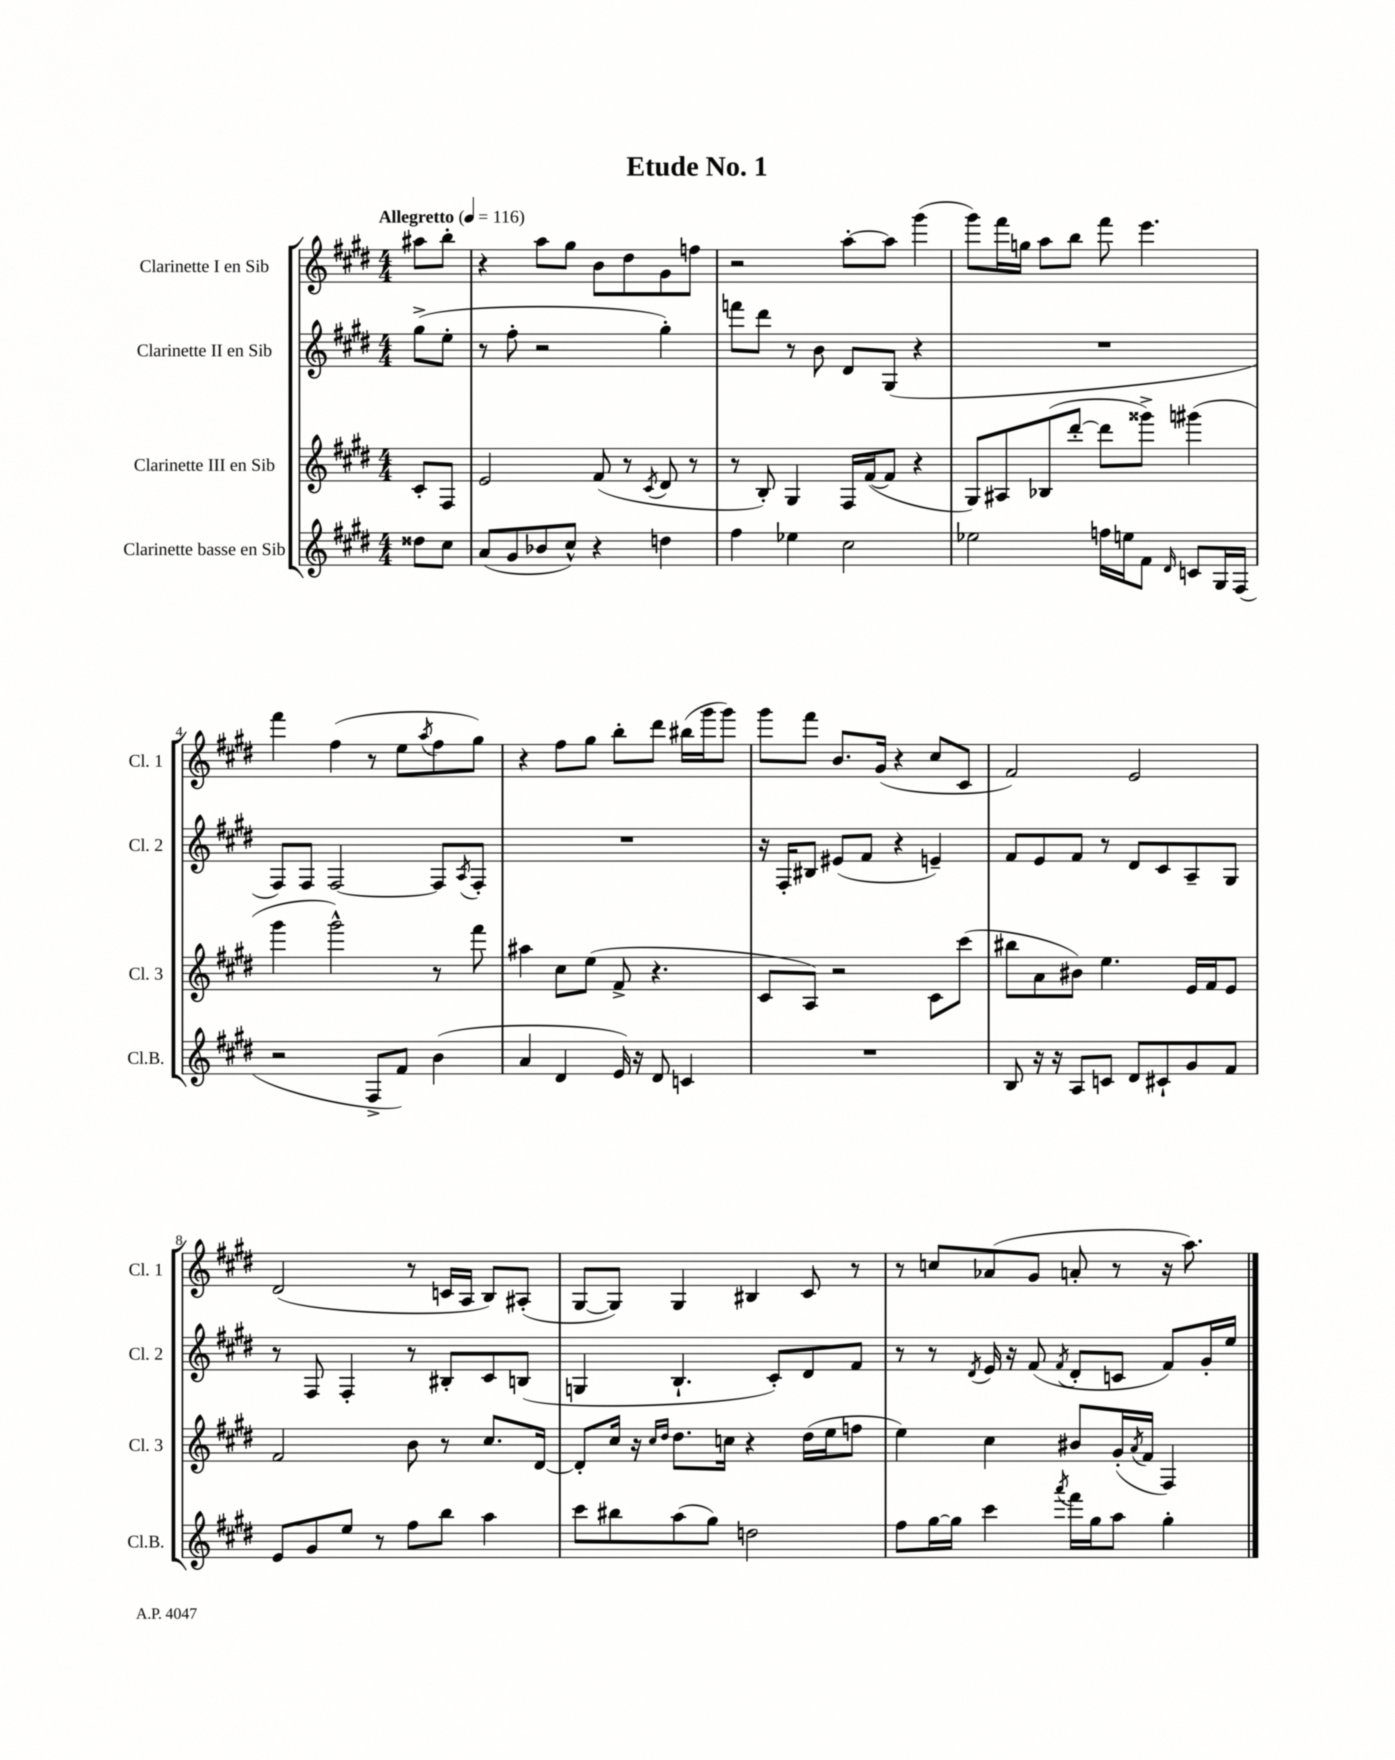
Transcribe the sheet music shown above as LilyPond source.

\header { title = "Etude No. 1" }
<<
\new StaffGroup <<
\new Staff = "s0" \with { instrumentName = "Clarinette I en Sib" shortInstrumentName = "Cl. 1" } {
    \clef treble \key e \major \numericTimeSignature \time 4/4 \partial 4 \tempo "Allegretto" 4 = 116
    ais''8 b''8-. |
    r4 a''8 gis''8 b'8 dis''8 gis'8 f''8 |
    r2 a''8~-. a''8 gis'''4( |
    gis'''8) fis'''16 g''16 a''8 b''8 fis'''8 e'''4. |
    fis'''4 fis''4( r8 e''8 \acciaccatura { a''8 } fis''8 gis''8) |
    r4 fis''8 gis''8 b''8-. dis'''8 bis''16( gis'''16 gis'''8) |
    gis'''8 fis'''8 b'8. gis'16( r4 cis''8 cis'8 |
    fis'2) e'2 |
    dis'2( r8 c'16 a16 b8) ais8-.( |
    gis8~ gis8) gis4 bis4 cis'8 r8 |
    r8 c''8 aes'8( gis'8 a'8-. r8 r16 a''8.) \bar "|." |
}
\new Staff = "s1" \with { instrumentName = "Clarinette II en Sib" shortInstrumentName = "Cl. 2" } {
    \clef treble \key e \major \numericTimeSignature \time 4/4 \partial 4
    gis''8->( e''8-. |
    r8 fis''8-. r2 gis''4-.) |
    f'''8 dis'''8 r8 b'8 dis'8 gis8( r4 |
    R1 |
    fis8) fis8 fis2~ fis8 \acciaccatura { a8 } fis8-. |
    R1 |
    r16 fis16-. bis8 eis'8( fis'8 r4 e'4--) |
    fis'8 e'8 fis'8 r8 dis'8 cis'8 a8-- gis8 |
    r8 fis8 fis4-. r8 bis8-. cis'8 b8( |
    g4 b4.-! cis'8-.) dis'8 fis'8 |
    r8 r8 \acciaccatura { dis'8 } e'16 r16 fis'8( \acciaccatura { fis'8 } dis'8-. c'8 fis'8) gis'16-. e''16 \bar "|." |
}
\new Staff = "s2" \with { instrumentName = "Clarinette III en Sib" shortInstrumentName = "Cl. 3" } {
    \clef treble \key e \major \numericTimeSignature \time 4/4 \partial 4
    cis'8-. fis8 |
    e'2 fis'8( r8 \acciaccatura { cis'8 } dis'8 r8 |
    r8 b8-.) gis4 fis16 fis'16~( fis'8 r4 |
    gis8) ais8 bes8( dis'''8~-. dis'''8 gisis'''8->) gis'''4( |
    gis'''4 gis'''2-^) r8 fis'''8 |
    ais''4 cis''8 e''8( fis'8-> r4. |
    cis'8 a8) r2 cis'8 cis'''8( |
    bis''8 a'8 bis'8) e''4. e'16 fis'16 e'8 |
    fis'2 b'8 r8 cis''8. dis'16~ |
    dis'8-. cis''16 r16 \grace { cis''16 dis''16 } dis''8. c''16 r4 dis''16( e''16 f''8 |
    e''4) cis''4 bis'8 gis'16-.( \acciaccatura { a'8 } fis'16 fis4) \bar "|." |
}
\new Staff = "s3" \with { instrumentName = "Clarinette basse en Sib" shortInstrumentName = "Cl.B." } {
    \clef treble \key e \major \numericTimeSignature \time 4/4 \partial 4
    disis''8 cis''8 |
    a'8( gis'8 bes'8 cis''8-^) r4 d''4 |
    fis''4 ees''4 cis''2 |
    ees''2 f''16 e''16 fis'8 \grace { dis'16 } c'8 gis16 fis16( |
    r2 fis8-> fis'8) b'4( |
    a'4 dis'4 e'16) r16 dis'8 c'4 |
    R1 |
    b8 r16 r16 a8 c'8 dis'8 cis'8-! gis'8 fis'8 |
    e'8 gis'8 e''8 r8 fis''8 b''8 a''4 |
    cis'''8 bis''8 a''8( gis''8) d''2 |
    fis''8 gis''16~ gis''16 cis'''4 \acciaccatura { a'''8 } fis'''16 gis''16 a''8 gis''4-. \bar "|." |
}
>>
>>
